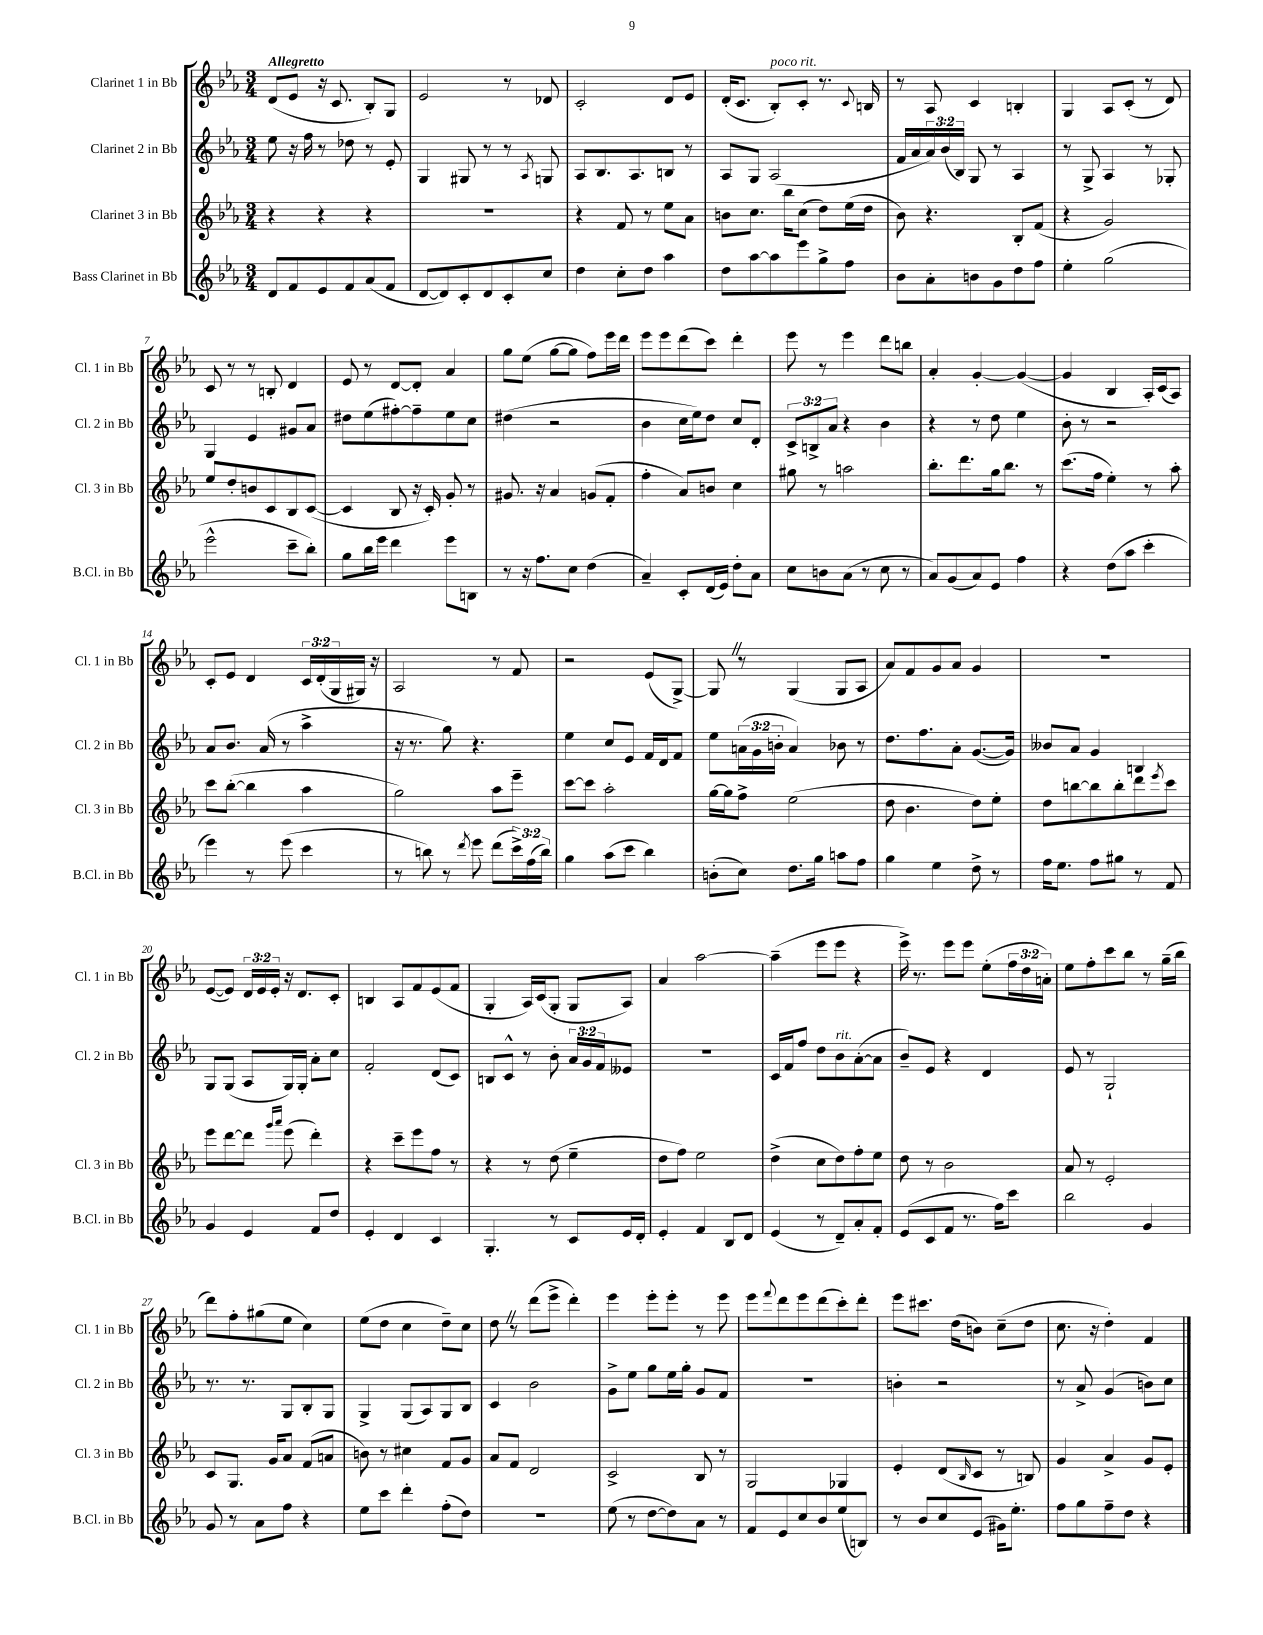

**kern	**kern	**kern	**kern
*staff4	*staff3	*staff2	*staff1
*clefG2	*clefG2	*clefG2	*clefG2
*k[b-e-a-]	*k[b-e-a-]	*k[b-e-a-]	*k[b-e-a-]
*M3/4	*M3/4	*M3/4	*M3/4
8d/L	4r	8ee-\	(8d/L
8f/	.	16r	8e-/J
.	.	16ff\	.
8e-/	4r	8r	16r
.	.	.	8.c/
8f/	.	8dd-\	.
(8a-/	4r	8r	8B-'/L)
8f/J	.	8e-'/	8G/J
=	=	=	=
[8d/L	2.r	4G/	2e-/
8d/])	.	.	.
8c'/	.	8G#/	.
8d/	.	8r	.
8c'/	.	8r	8r
.	.	8qA-/	.
8cc/J	.	8G/	8d-/
=	=	=	=
4dd\	4r	8A-/L	2c'/
.	.	8.B-/	.
8cc'\L	8f/	.	.
.	.	8.A-/	.
8dd\J	8r	.	.
4aa-\	8ee-\L	8B/J	8d/L
.	8a-\J	8r	8e-/J
=	=	=	=
8dd\L	8b\L	8A-/L	(16d'/LK
.	.	.	8.c/J
[8aa-\	8.cc\J	8G/J	.
8aa-\]	.	(2A-/	8B-'/L)
.	16bb-\LK	.	.
8eee-\	(8cc\J	.	8c'/J
8gg^\	8dd\L)	.	8.r
8ff\J	(16ee-\L	.	.
.	.	.	8qqc/
.	16dd\JJ	.	16B/
=	=	=	=
8b-\L	8b-\)	16f/LL	8r
.	.	16a-/	.
8a-'\	4.r	24a-/)	8A-/
.	.	(24b-/	.
.	.	24B-/JJ)	.
8b\	.	8G/	4c/
8g\	.	8r	.
8dd\	8B-'/L	4A-/	4B'/
8ff\J	(8f/J	.	.
=	=	=	=
4ee-'\	4r	8r	4G/
.	.	8G^/	.
(2gg\	2g/)	4A-/	8A-/L
.	.	.	(8c'/J
.	.	8r	8r
.	.	8G-'/	8d/)
=	=	=	=
2eee-^^\	8ee-/L	4G/	8c/
.	8dd'/	.	8r
.	8b/	4e-/	8r
.	8c/	.	8B'/
8ccc~\L	8B-/	8g#/L	4d/
8bb-'\J)	([8c/J	8a-/J	.
=	=	=	=
8gg\L	4c/]	8dd#\L	8e-/
16bb-\L	.	(8ee-\	8r
16eee-\JJ	.	.	.
4ddd\	8B-/	[8ff#'\)	[8d/L
.	16r	8ff#~\]	8d'/]J
.	16c'/)	.	.
8eee-\L	8g'/	8ee-\	4a-/
8B\J	8r	8cc\J	.
=	=	=	=
8r	8.g#/	(4dd#\	8gg\L
16r	.	.	(8ee-\J
8.ff\L	16r	.	.
.	4a-/	2r	[8gg\L
8cc\J	.	.	8gg\]J
(4dd\	(8g/L	.	8ff\L)
.	8f'/J	.	16eee-\L
.	.	.	16ddd\JJ
=	=	=	=
4a-~/)	4ff'\	4b-\	8eee-\L
.	.	.	8eee-\
8c'/L	8a-/L)	16cc\LL	(8ddd\
.	.	16ee-\J)	.
(16d/L	8b/J	8dd\J	8ccc\J)
16e-/JJ)	.	.	.
8dd'\L	4cc\	8cc/L	4ddd'\
8a-\J	.	8d'/J	.
=	=	=	=
8cc\L	8gg#\	12c^/L	8eee-\
.	.	12B^/	.
8b\	8r	.	8r
.	.	12a-/J	.
(8a-\J	2aa\	4r	4eee-\
8r	.	.	.
8cc\	.	4b-\	8ddd\L
8r	.	.	8bb\J
=	=	=	=
8a-/L)	8.bb-'\L	4r	4a-'/
(8g/	.	.	.
.	8.ddd\	.	.
8a-/)	.	8r	[4g'/
8e-/J	16gg\k	8dd\	.
.	8.bb-\J	.	.
4ff\	.	4ee-\	(4g/_
.	8r	.	.
=	=	=	=
4r	(8.ccc\L	8b-'\	4g/]
.	.	8r	.
.	16ff\Jk	.	.
(8dd\L	4ee-'\)	2r	4B-/
8aa-\J	.	.	.
4ccc'\	8r	.	16A-'/LL)
.	.	.	(16c/J
.	8aa-'\	.	8A-/J)
=	=	=	=
4eee-\)	8ccc\L	8a-/L	8c'/L
.	([8bb-'\J	8.b-/J	8e-/J
8r	4bb-\]	.	4d/
.	.	(16a-/	.
(8eee-\	.	8r	.
4ccc\	4aa-\	4aa-^\	24c/LL
.	.	.	(24d'/
.	.	.	24G/
.	.	.	16G#/JJ)
.	.	.	16r
=	=	=	=
8r	2gg\)	16r	2A-/
.	.	8.r	.
8bb\)	.	.	.
8r	.	8gg\)	.
8qddd/	.	.	.
8eee-\	.	4.r	.
(8ddd\L	8aa-\L	.	8r
24ccc^\L)	8eee-~\J	.	8f/
(24ff\	.	.	.
24bb\JJ)	.	.	.
=	=	=	=
4gg\	[8ccc\L	4ee-\	2r
.	8ccc\]J	.	.
(8aa-\L	2aa-'\	8cc/L	.
8ccc\J	.	8e-/J	.
4bb-\)	.	16f/LL	(8e-/L
.	.	16d/J	.
.	.	8f/J	[8G^/J)
=	=	=	=
(8b'\L	[16gg\LL	8ee-\L	8G/]
.	16gg\]J	.	.
8cc\J)	8ff^\J	(24a\L	8r
.	.	24g\	.
.	.	24b'\JJ	.
8.dd\L	(2ee-\	4a/)	(4G/
16gg\Jk	.	.	.
8aa\L	.	8b-\	8G/L
8ff\J	.	8r	8A-/J
=	=	=	=
4gg\	8dd\	8.dd\L	8a-/L)
.	4.b-\	.	8f/
.	.	8.ff\	.
4ee-\	.	.	8g/
.	.	8a-'\J	8a-/J
8dd^\	8dd\L)	([8.g/L	4g/
8r	8ee-'\J	.	.
.	.	16g/]Jk)	.
=	=	=	=
16ff\LK	8dd\L	8b--/L	2.r
8.ee-\J	.	.	.
.	[8bb\	8a-/J	.
8ff\L	8bb\]	4g/	.
8gg#\J	8bb'\	.	.
8r	8ddd\	4B/	.
.	8qeee-/	.	.
8f/	8ccc\J	.	.
=	=	=	=
4g/	8eee-\L	8G/L	([8e-/L
.	[8ddd\	(8G/J	8e-/]J)
4e-/	8ddd\]J	8A-/L	24d/LL
.	.	.	24e-/
.	.	.	24e-'/JJ
.	16qqggg/LL	.	.
.	16qqaaa-/JJ	.	.
.	(8eee-\	16G/L)	16r
.	.	16G'/JJ	8.d/L
8f/L	4ddd'\)	8a-'\L	.
8dd/J	.	8cc\J	8c'/J
=	=	=	=
4e-'/	4r	2f'/	4B/
4d/	8ccc~\L	.	8A-/L
.	8eee-\	.	8f/
4c/	8ff\J	(8d/L	(8e-/
.	8r	8c/J)	8f/J
=	=	=	=
4.G'/	4r	8B/L	4G'/
.	.	8c^^/J	.
.	8r	8r	16A-/LL)
.	.	.	(16c/J
8r	(8dd\	8b-'\	8G'/J
8c/L	4ee-~\	24a-/LL	8G/L
.	.	24g/	.
.	.	24f/J	.
16e-/L	.	8e--/J	8A-/J)
16d'/JJ	.	.	.
=	=	=	=
4e-'/	8dd\L	2.r	4a-/
.	8ff\J)	.	.
4f/	2ee-\	.	[2aa-\
8B-/L	.	.	.
8d/J	.	.	.
=	=	=	=
(4e-/	(4dd^\	16c/LL	(4aa-~\]
.	.	16f/J	.
.	.	8ff/J	.
8r	8cc\L	8dd\L	8eee-\L
8d~/L)	8dd\)	8b-\	8eee-\J
8a-'/	8ff'\	([8a-'\	4r
8f'/J	8ee-\J	8a-\]J	.
=	=	=	=
(8e-/L	8dd\	8b-~/L)	16eee-^\)
.	.	.	8.r
8c/	8r	8e-/J	.
8f/J	2b-\	4r	8eee-\L
8.r	.	.	8eee-\J
.	.	4d/	(8ee-'\L
16ff\LK)	.	.	.
8ccc\J	.	.	24ff\L
.	.	.	24dd\
.	.	.	24a'\JJ)
=	=	=	=
2bb-\	8a-/	8e-/	8ee-\L
.	8r	8r	8ff'\
.	2e-'/	2G`/	8ccc\
.	.	.	8bb-\J
4g/	.	.	8r
.	.	.	(16gg~\LL
.	.	.	16bb-\JJ
=	=	=	=
8g/	8c/L	8.r	8ddd\L)
8r	8.G/J	.	8ff'\
.	.	8.r	.
8a-\L	.	.	(8gg#\
.	16g/LK	.	.
8ff\J	8a-/J	8G/L	8ee-\J
4r	(8f/L	8B-'/	4cc\)
.	8a/J	8G/J	.
=	=	=	=
8ee-\L	8b\)	4G^/	(8ee-\L
8ccc\J	8r	.	8dd\J
4ddd'\	4cc#\	(8G/L	4cc\
.	.	8A-/)	.
(8ff'\L	8f/L	8G/	8dd~\L)
8dd\J)	8g/J	8B-/J	8cc\J
=	=	=	=
2.r	8a-/L	4c/	8dd\
.	8f/J	.	8r
.	2d/	2b-\	(8ddd\L
.	.	.	8eee-^\J
.	.	.	4ddd'\)
=	=	=	=
(8ee-\	2c^/	8g^\L	4eee-\
8r	.	8ee-\J	.
[8dd\L	.	8gg\L	8eee-'\L
8dd\])	.	16ee-\L	8eee-'\J
.	.	16gg'\JJ	.
8a-\J	8B-/	8g/L	8r
8r	8r	8f/J	8eee-\
=	=	=	=
8f/L	2G/	2.r	8eee-\L
.	.	.	8qqfff/
8e-/	.	.	8ddd\
8cc/	.	.	8eee-\
8b-/	.	.	(8ddd\
(8ee-/	4G-/	.	8ccc'\)
8B/J)	.	.	8ddd'\J
=	=	=	=
8r	4e-'/	4b'\	8eee-\L
8b-/L	.	.	8.ccc#\J
8cc/	(8d/L	2r	.
.	.	.	(16dd\LK
.	16qqB-/	.	.
(8e-/J	8c/J	.	8b\J)
16g#\LK)	8r	.	(8cc~\L
8.ee-'\J	.	.	.
.	8B/)	.	8dd\J
=	=	=	=
8ff\L	4g/	8r	8.cc\
8gg\	.	8a-^/	.
.	.	.	16r
8ff~\	4a-^/	(4g/	4dd'\)
8dd\J	.	.	.
4r	8g/L	8b\L)	4f/
.	8e-'/J	8cc\J	.
==	==	==	==
*-	*-	*-	*-
